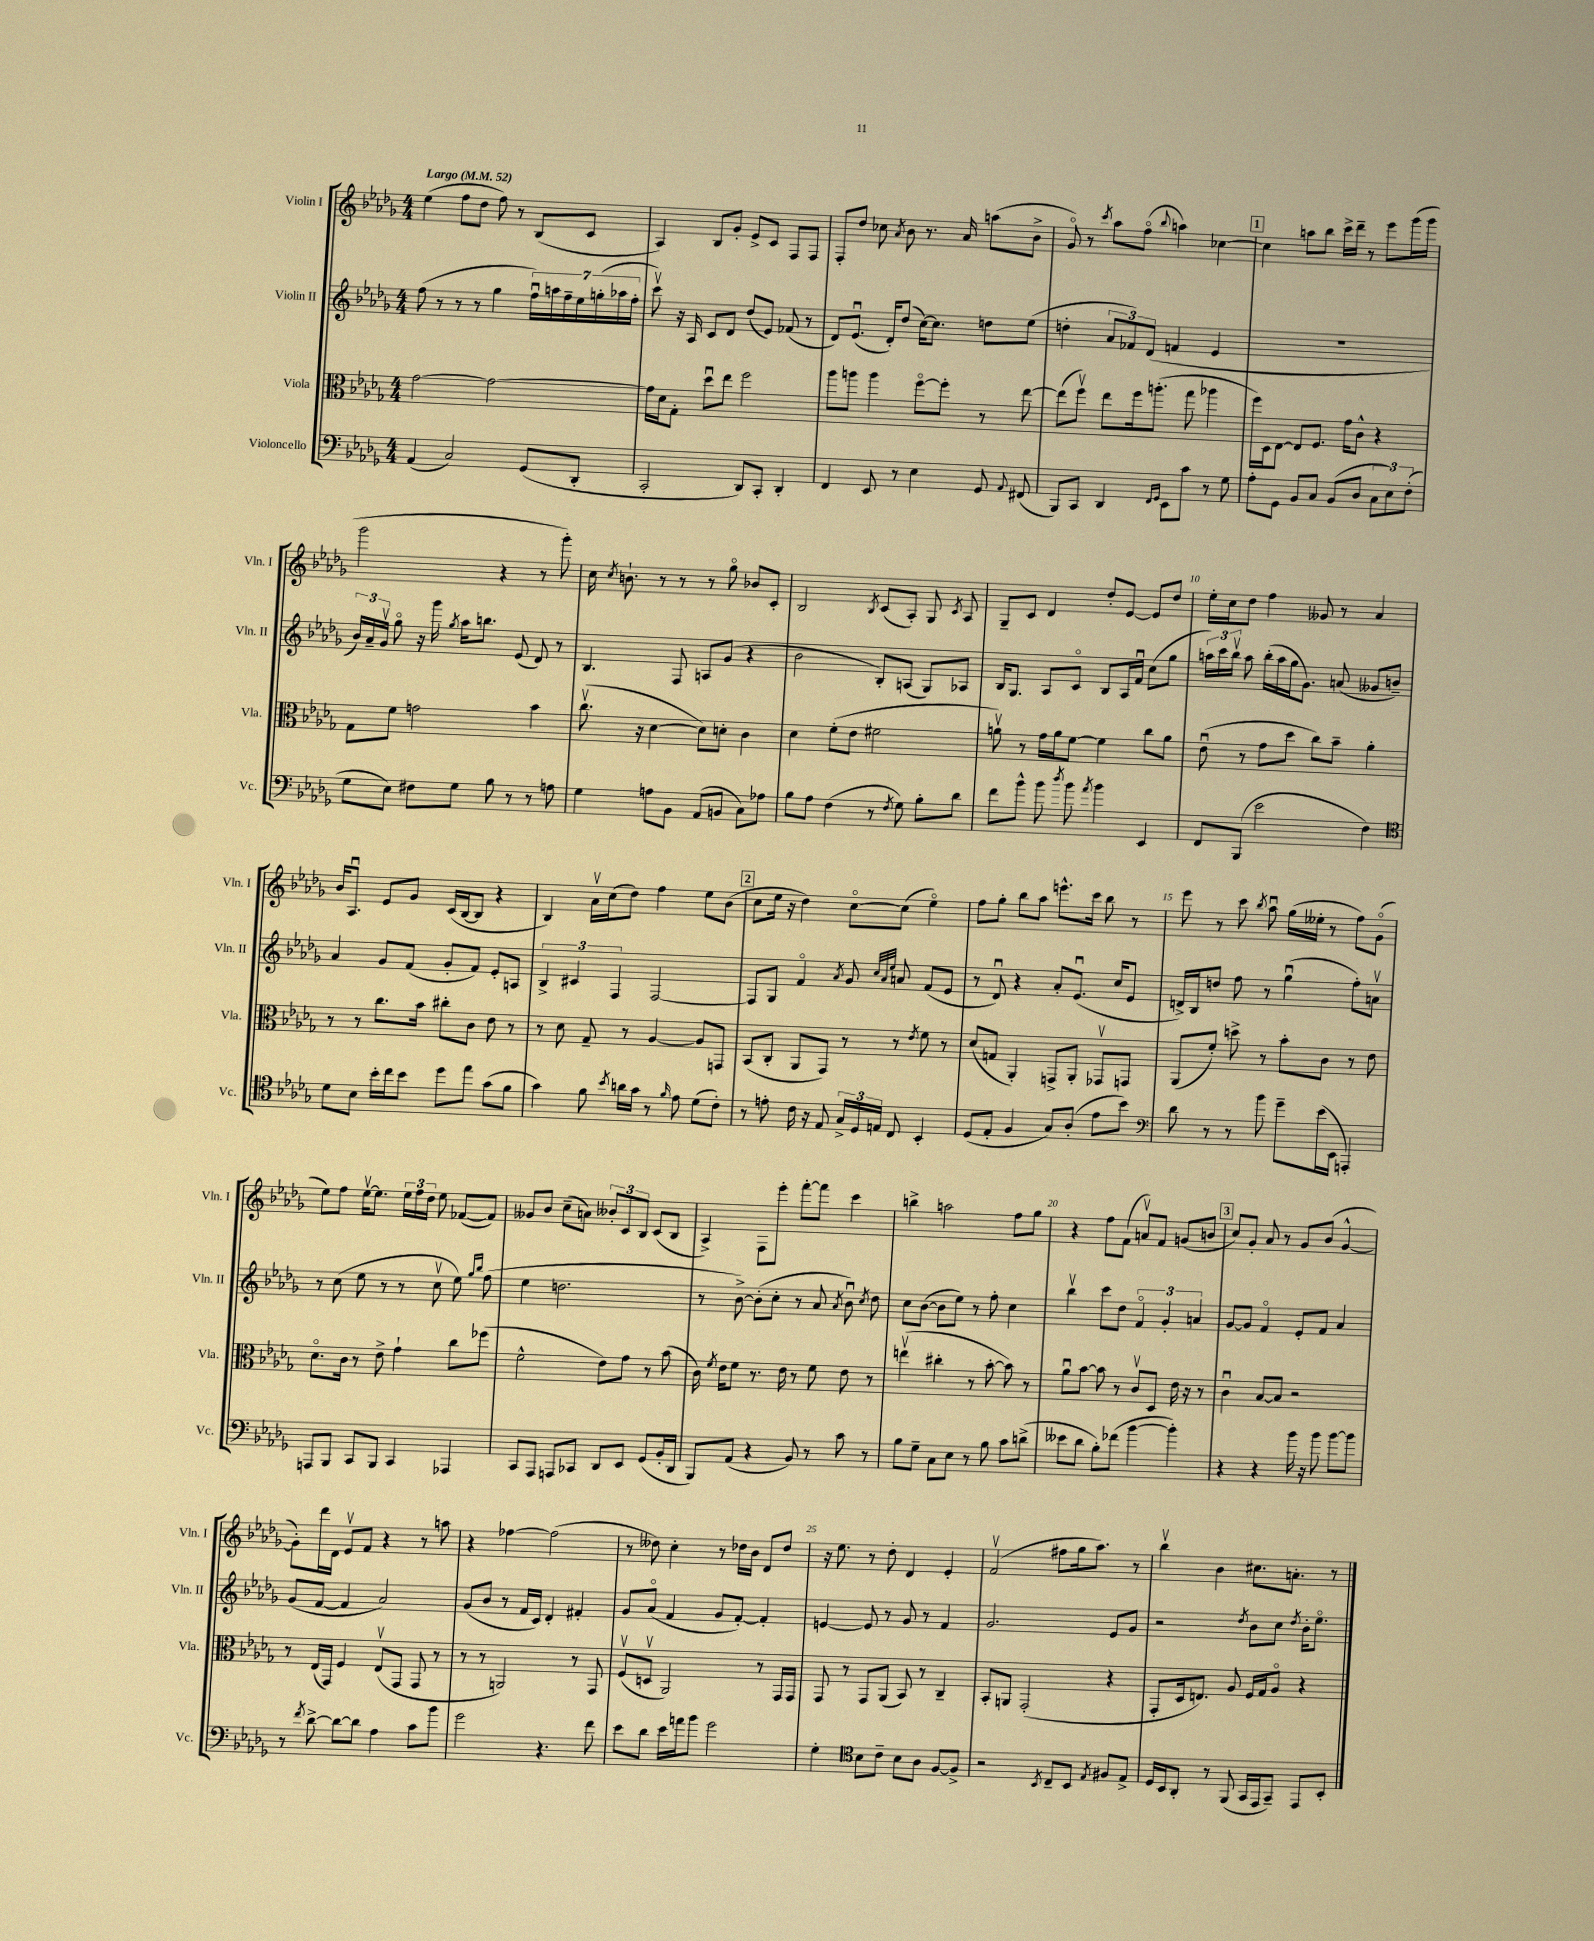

**kern	**kern	**kern	**kern
*staff4	*staff3	*staff2	*staff1
*clefF4	*clefC3	*clefG2	*clefG2
*k[b-e-a-d-g-]	*k[b-e-a-d-g-]	*k[b-e-a-d-g-]	*k[b-e-a-d-g-]
*M4/4	*M4/4	*M4/4	*M4/4
*MM52	*MM52	*MM52	*MM52
(4AA-	[2g-	(8ff	(4ee-
.	.	8r	.
2C)	.	8r	8ff
.	.	8r	8dd-
.	2g-_	4gg-	8ff)
.	.	.	8r
(8GG-	.	28ffu)	(8B-
.	.	28aa	.
.	.	28ff~	.
.	.	28ee-	.
8DD-'	.	.	8c
.	.	(28gg'	.
.	.	28aa-	.
.	.	28ff'	.
=	=	=	=
2CC'	16g-]	8cccv)	4A-)
.	16d-	.	.
.	8G-'	16r	.
.	.	16A-	.
.	8dd-u	8c	8B-
.	8ee-	8d-	8g-'
8DD-)	2ff	(8dd-	8e-^
8CC'	.	8e-)	8c
4DD-'	.	(8f-	8F
.	.	8r	8F
=	=	=	=
4FF	8aa-	8d-)	8F'
.	8aa	(8.e-u	8dd-
8EE-	4aa	.	8cc-
.	.	16d-')	.
.	.	.	8qa-
8r	.	(8dd-	8b-
4E-	[8ffo	[16cc)	8.r
.	.	8.cc]	.
.	8ff']	.	.
.	.	.	16a-
8GG-	8r	8dd	(8aa
8qqAA-	.	.	.
(8FF#	[8ee-	(8ee-	8b-^
=	=	=	=
8BBB-)	(8ee-]	4dd'	8g-o)
8CC	8ffv)	.	8r
.	.	.	8qccc
4DD-	8ee-	12a-	8aa-
.	.	12f-)	.
.	16ff	.	(8ffo
.	.	(12d-	.
.	(8.aa'	.	.
16qqFF	.	.	.
16qqGG-	.	.	8qqbb-
8EE-	.	4f	4aa)
8c	8gg-	.	.
8r	4aa-	4e-	[4cc-
8G-	.	.	.
=	=	=	=
8A-'	16ff)	1r	4cc-]
.	16D-	.	.
8GG-	[8E-	.	.
8BB-	8E-]	.	8aa
8C	8.F	.	8bb-
(8BB-	.	.	16ccc^
.	16g-	.	16ddd-~
8D-	8c^^	.	8r
12C	4r	.	8eee-
12E-)	.	.	.
.	.	.	(16ggg-
(12F'	.	.	.
.	.	.	16ggg-
=	=	=	=
8G-	8G-	24b-)	2ggg-
.	.	24a-~	.
.	.	24g-v	.
8E-)	8f	8gg-o	.
8F#	2g	16r	.
.	.	16ggg-	.
.	.	8qgg-	.
8G-	.	16aa-	.
.	.	8.bb	.
8B-	.	.	4r
8r	.	(8e-	.
8r	4b-	8d-)	8r
8A	.	8r	8ggg-')
=	=	=	=
4G-	(8.ccv	4.B-	16cc
.	.	.	8qcc
.	.	.	8.b`
.	16r	.	.
8A	[4d-	.	8r
8BB-	.	8F	8r
(8AA-	8d-])	8A	8r
8BB	8d'	(8g-	8gg-o
8C)	4c	4r	8b-
8A-	.	.	8c'
=	=	=	=
8B-	4d-	2b-	2B-
8A-	.	.	.
(4F	(8f'	.	.
.	8e-	.	.
.	.	.	8qB-
8r	2f#	8B-')	(8c
8qF	.	.	.
8G-)	.	(8A	8A-')
8B-'	.	8G-)	8G-
.	.	.	8qc
8d-	.	8A-	8A-
=	=	=	=
8f	8av)	16B-	8G-~
.	.	8.G-	.
8b-^^	8r	.	8c
8b-	16g-	8A-	4d-
.	16a	.	.
8qdd-	.	.	.
8b-	[8f	8co	.
8qa-	.	.	.
4b-	4f]	8B-	8dd-'
.	.	16A-	[8e-
.	.	16fu	.
4EE-	8cc	(8cc	8e-]
.	8a	8gg-	8dd-
=	=	=	=
8FF	(8e-u	24aa)	16ee-'
.	.	24ccc	.
.	.	.	16cc
.	.	24bb-v	.
(8BBB-	8r	8aa	8dd-
2e-	8g-	(16bb-'	4ff
.	.	16aa	.
.	8dd-	16gg-	.
.	.	8.g-)	.
.	8cc)	.	8g--
.	8b-~	(8a	8r
4F)	4a-'	8g--	4a-
.	.	8b~)	.
=	=	=	=
*clefC4	*	*	*
8d-	8r	4a-	16b-
.	.	.	8.A-u
8B-	8r	.	.
16b-'	8.cc	8g-	8e-
16cc	.	.	.
8b-	.	(8f	8g-
.	16b-	.	.
8dd-	8cc#'	8g-'	(16c
.	.	.	[16B-
8ee-	8c	8f)	8B-]
(8g-	8e-	8e-'	4r
8f	8r	8A	.
=	=	=	=
4g-)	8r	6B-^	4B-)
.	8d-	.	.
.	.	6c#	.
8f	8G-~	.	16a-v
.	.	.	(16cc
.	.	6F	.
8qb-	.	.	.
16a	8r	.	8dd-)
16g-	.	.	.
8r	[4A-	[2F	4ff
16qqf	.	.	.
8e-	.	.	.
(8d-	8A-]	.	8ee-
8c')	8GG	.	(8b-
=	=	=	=
8r	(8BB-	8F]	8cc
8e'	8C'	8G-	16ee-
.	.	.	16r
16c	8AA-	4fo	4dd-)
16r	.	.	.
8E-	8GG-)	.	.
.	.	8qa-	.
24G-^	8r	8g-	[8cco
24D-	.	.	.
24E	.	.	.
.	.	32qqcc	.
.	.	32qqa-	.
.	.	32qqee-	.
8C	8r	8a	(8cc]
.	8qe-	.	.
4BB-'	8f	(8f	4ee-o)
.	8r	8e-	.
=	=	=	=
(8D-	(8d-	8r	8ff
8E-'	8G	8d-u)	8gg-'
4F	4AA-')	4r	8bb-
.	.	.	8aa-
8G-)	8GG^	8a-'	8.eee^^
(8A-'	8AA-'	(8.e-u	.
.	.	.	16ccc
8e-	8GG-v	.	8bb-
.	.	16cc	.
8b-)	8GG	8e-	8r
=	=	=	=
*clefF4	*	*	*
8d-	(8AA-	16d^)	8eee-
.	.	16B-	.
8r	8f')	8dd	8r
8r	8dd^	8ff	8ccc
.	.	.	8qbb-
8b-	8r	8r	8aa-u
8g-~	8b-'	(4gg-u	(16gg-
.	.	.	16ee--'
(16e-	8c	.	8r
16EE-	.	.	.
4AAA')	8r	8ff')	8ff)
.	8e-	8av	(8g-o
=	=	=	=
8AAA	8.d-o	8r	8ee-)
8BBB-	.	(8cc	8ff
.	16c	.	.
8CC	8r	8ee-	[16ee-v
.	.	.	8.ee-]
8BBB-	8e-^	8r	.
4CC	4g-`	8r	24ee-
.	.	.	24ff
.	.	.	24dd-
.	.	8ccv	8ee-
4AAA-	8cc	8ee-)	([8f-
.	.	16qqgg-	.
.	.	16qqbb-	.
.	(8ff-	(8ff	8f-])
=	=	=	=
8CC	2f^^	4ee-	8g--
8AAA-	.	.	8b-
8AAA	.	2.dd	(8cc~
8CC-	.	.	8a)
8DD-	8e-)	.	12b--'
.	.	.	12c
8EE-	8g-	.	.
.	.	.	12B-
(8GG-	8r	.	(8c
16BB-'	(8b-	.	8B-
16DD-	.	.	.
=	=	=	=
8BBB-)	16c)	8r	4A-^)
.	8qf	.	.
.	16e-	.	.
(8AA-	8f	[8b-^)	.
4r	8.r	(8b-']	8F
.	.	8cc'	8eee-'
.	16e-	.	.
8BB-)	8r	8r	[8fff'
8r	8f	8a-	8fff]
.	.	8qa-	.
8c	8e-	8b-u)	4ccc
.	.	8qcc	.
8r	8r	8dd-	.
=	=	=	=
8B-	(4eev	8cc	4bb^
8G-~	.	([8b-	.
8C	4cc#'	8b-]	2aa
8E-	.	8ee-)	.
8r	8r	8r	.
8B-	[8b-'	8ff'	.
8c	8b-])	4cc	8ff
(8d^	8r	.	8gg-
=	=	=	=
8e--	8a-u	4bb-v	4r
8d-	[8b-	.	.
8B-')	8b-]	8ccc	8ff
(8f-	8r	8dd-	(8f
[4b-	8cv	6fo	8av)
.	8D-	.	8f
.	.	6g-'	.
4b-'])	16e-	.	(8g
.	16r	.	.
.	.	6a	.
.	8r	.	8b
=	=	=	=
4r	4cu	[8g-	8cc)
.	.	8g-]	8g-'
4r	[8B-	4fo	8a-
.	8B-]	.	8r
16b-	2r	8e-'	8g-
16r	.	.	.
8b-	.	8f	(8b-
[8b-	.	4a-	[4g-^^
8b-]	.	.	.
=	=	=	=
8r	8r	(8g-	8g-'])
8qf	.	.	.
[8d-^	(16E-	[8f	16ddd-
.	16GG-)	.	16d-
8d-_	4F	4f]	8e-v
8d-]	.	.	8f
4A-	(8E-v	2a-)	4r
.	8GG-	.	.
8c	8GG-	.	8r
8b-	8r	.	8aa
=	=	=	=
2g-	8r	(8g-	4r
.	8r	8b-	.
.	2AA)	8r	[4ff-
.	.	16f	.
.	.	16c)	.
4.r	.	4d-'	(2ff-]
.	8r	4f#'	.
8f	8GG-	.	.
=	=	=	=
8e-	(8Fv	8g-	8r
8d-	8Dv	(8a-o	8dd--)
16e-	2AA-)	4f	4cc'
16a	.	.	.
8b-	.	.	.
2g-	.	8g-	8r
.	.	[8f')	16dd-
.	.	.	16b-
.	8r	4f']	8d-
.	16GG-	.	8dd-
.	16GG-	.	.
=	=	=	=
4G-'	8GG-	[4e	16r
.	.	.	8.ee-
.	8r	.	.
*clefC4	*	*	*
8B-	8GG-	8e]	8r
8c~	(8AA-	8r	8dd-'
8B-	8BB-)	8g-	4d-
8A-	8r	8r	.
[8F	4C~	4f	4e-'
8F^]	.	.	.
=	=	=	=
2r	8BB-'	2.g-	(2fv
.	8AA	.	.
.	(2GG-'	.	.
8qBB-	.	.	.
8C~	.	.	8ff#
8BB-	.	.	16gg-
.	.	.	8.aa-)
8qE-	.	.	.
8F#	4r	8e-	.
8E-^	.	8g-	8r
=	=	=	=
16D-	8GG-'	2r	4bb-v
16BB-	.	.	.
8AA-'	16D-	.	.
.	8.E)	.	.
8r	.	.	4b-
(8FF	8A-	.	.
.	.	8qdd-	.
16GG-	16F	8b-	8.cc#
16EE-	16G-	.	.
8GG-~)	8A-o	8cc	.
.	.	.	8.a'
.	.	8qdd-	.
8EE-	4r	16b-'	.
.	.	8.ee-o	.
8BB-'	.	.	8r
==	==	==	==
*-	*-	*-	*-
